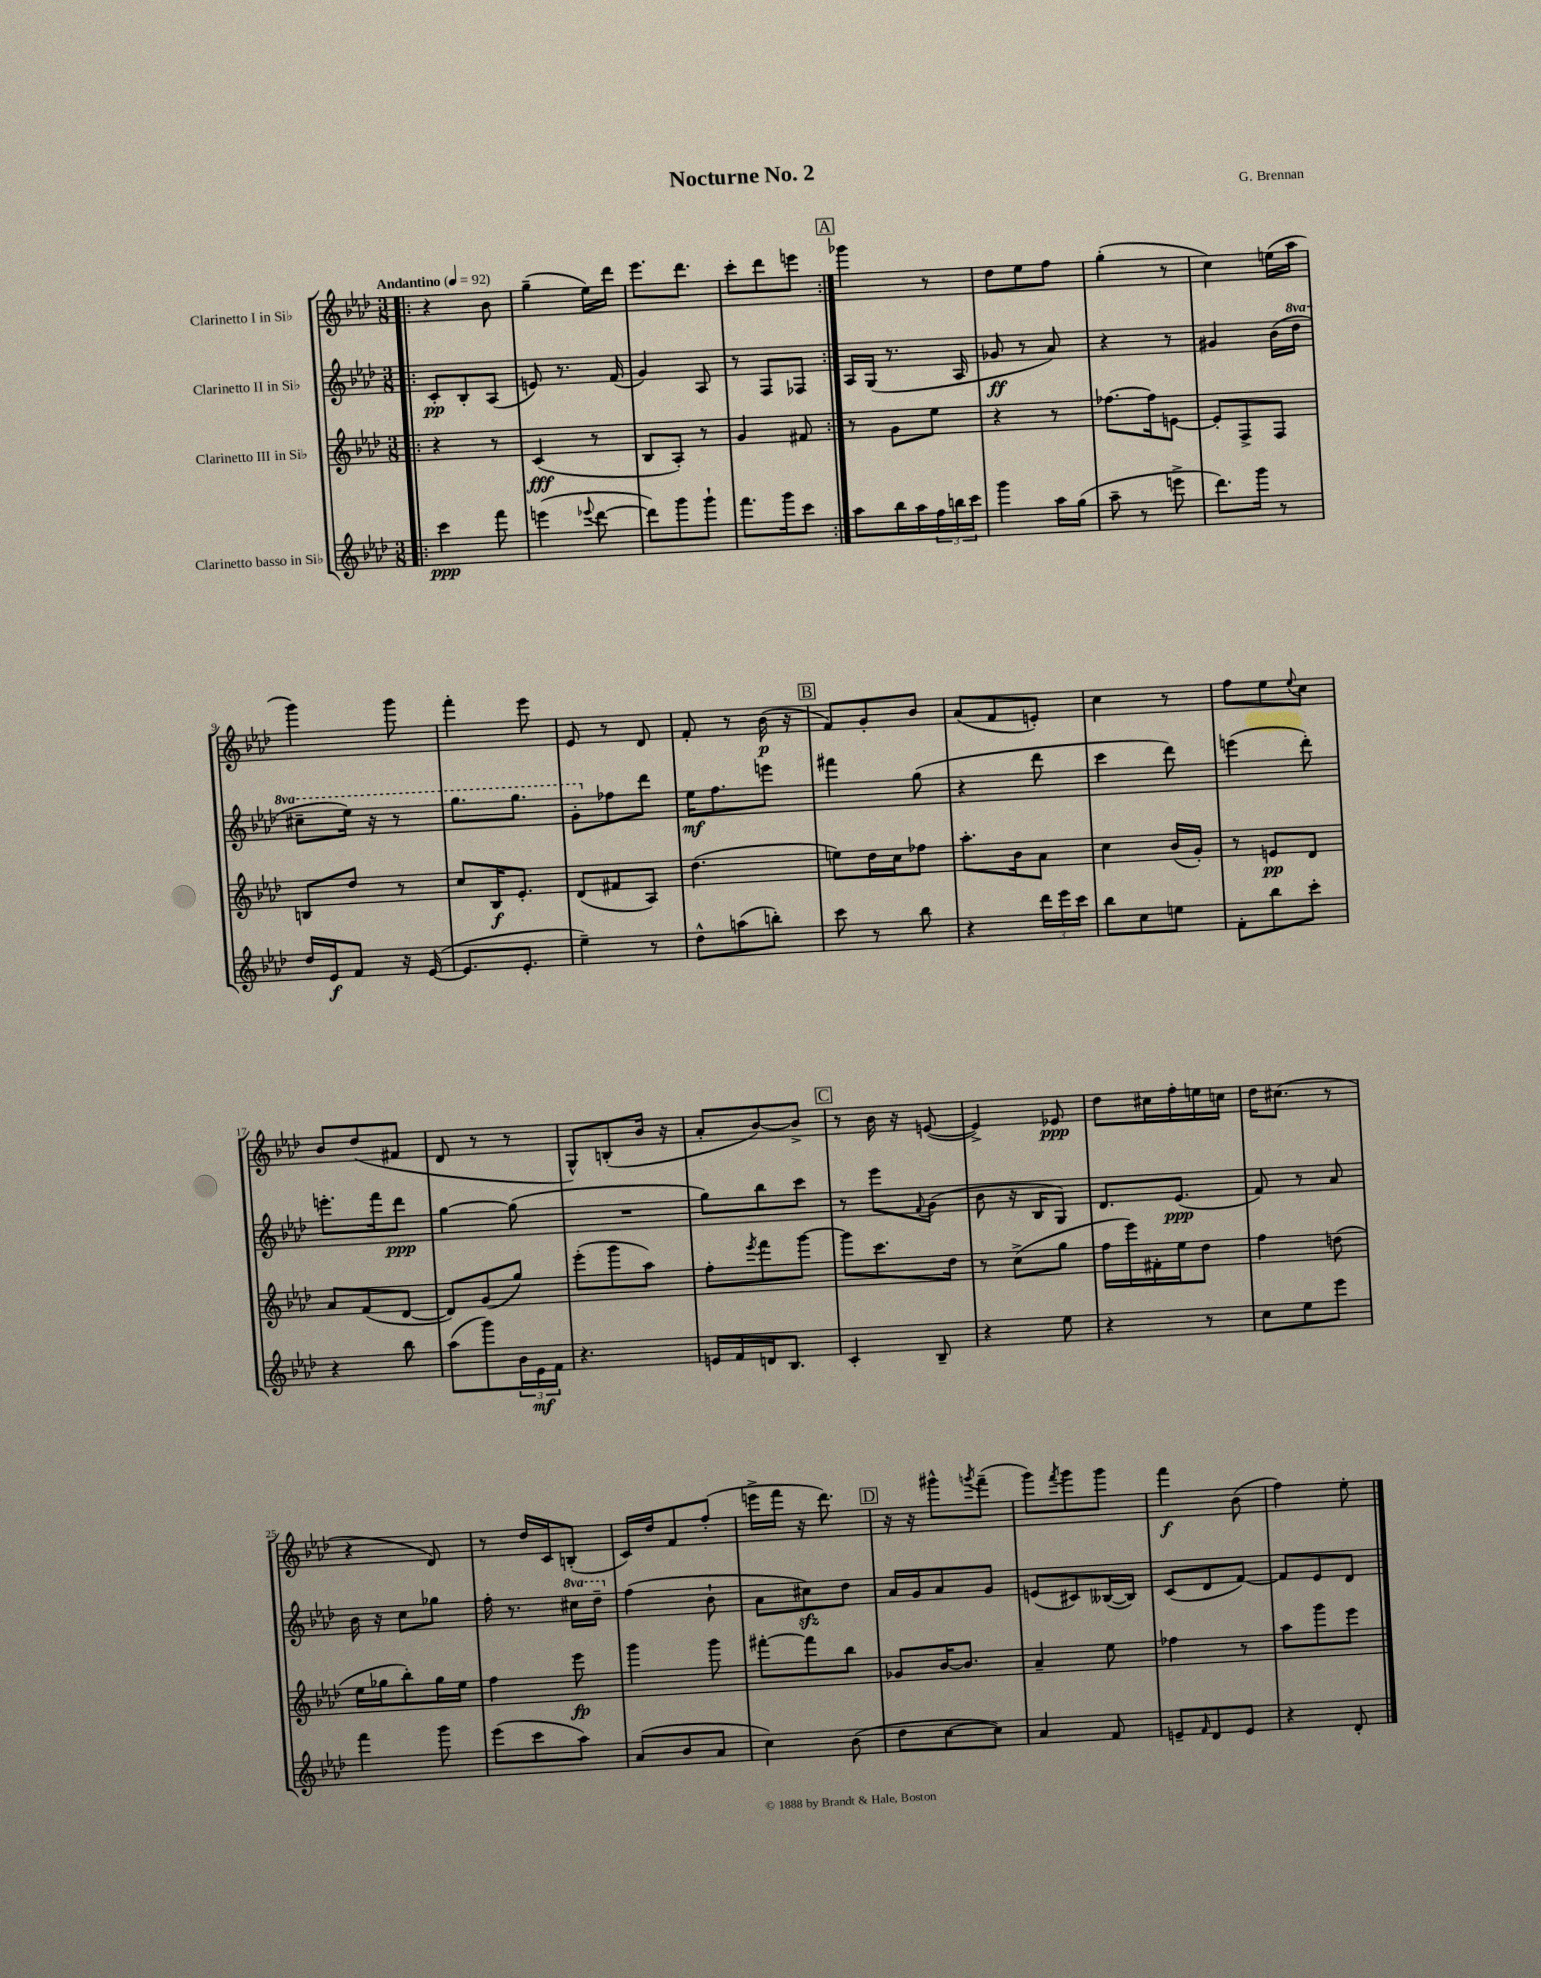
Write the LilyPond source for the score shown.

\header { title = "Nocturne No. 2" composer = "G. Brennan" }
<<
\new StaffGroup <<
\new Staff = "s0" \with { instrumentName = "Clarinetto I in Sib" } {
    \clef treble \key aes \major \numericTimeSignature \time 3/8 \tempo "Andantino" 4 = 92
    \repeat volta 2 { \bar ".|:" r4 bes'8 |
    g''4--( ees''16) des'''16 |
    ees'''8. des'''8. |
    c'''8-. des'''8 e'''8 | }
    \mark \markup { \box "A" } ges'''4 r8 |
    des''8 ees''8 f''8 |
    g''4-.( r8 |
    c''4) e''16( aes''16 |
    g'''4) g'''8 |
    f'''4-. ees'''8 |
    ees'8 r8 des'8 |
    f'8-. r8 bes'16\p( r16 |
    \mark \markup { \box "B" } f'8) g'8-. bes'8 |
    aes'8( f'8 e'8-.) |
    c''4 r8 |
    f''8 ees''8 \appoggiatura { ees''8 } c''8 |
    bes'8 des''8( fis'8 |
    des'8 r8 r8 |
    g8-^) b8-.( bes'16 r16 |
    aes'8-. bes'8~) bes'8-> |
    \mark \markup { \box "C" } r8 bes'16 r16 e'8~( |
    e'4->) ees'8\ppp |
    des''8 cis''16 f''16-. e''16 c''16 |
    des''16 cis''8.( r8 |
    r4 des'8) |
    r8 des''16 c'16 b8-.( |
    c'16) des''16 f'8 f''8-.( |
    e'''16-> f'''16 r16 des'''8.) |
    \mark \markup { \box "D" } r16 r16 gis'''8-^ \acciaccatura { g'''8 } f'''8--( |
    g'''8) \acciaccatura { f'''8 } g'''8 g'''8 |
    f'''4\f bes'8( |
    f''4) ees''8-. \bar "|." |
}
\new Staff = "s1" \with { instrumentName = "Clarinetto II in Sib" } {
    \clef treble \key aes \major \numericTimeSignature \time 3/8 \set Staff.ottavationMarkups = #ottavation-simple-ordinals
    \repeat volta 2 { \bar ".|:" c'8-.\pp bes8-. aes8( |
    e'8) r8. f'16( |
    g'4) aes8 |
    r8 f8 fes8 | }
    \mark \markup { \box "A" } aes16 g16( r8. aes16 |
    ges'8\ff r8 aes'8) |
    r4 r8 |
    gis'4 bes'16( \ottava #1 des'''16 |
    cis'''8-- ees'''16) r16 r8 |
    g'''8. g'''8. |
    g''8-. \ottava #0 fes''8 des'''8 |
    ees''16\mf f''8. e'''8 |
    \mark \markup { \box "B" } fis'''4 g''8( |
    r4 des'''8 |
    c'''4 des'''8) |
    e'''4( des'''8-.) |
    e'''8.-. f'''16 des'''8\ppp |
    g''4~ g''8( |
    R4. |
    g''8) bes''8 c'''8 |
    \mark \markup { \box "C" } r8 ees'''8 \appoggiatura { f'8 } g'8( |
    bes'8 r16 bes16 g8) |
    des'8. ees'8.\ppp( |
    f'8) r8 aes'8 |
    bes'16 r16 c''8 ges''8 |
    f''16-. r8. \ottava #1 cis'''16 des'''16-- \ottava #0 |
    f''4( bes'8-! |
    aes'8 cis''8\sfz) des''8 |
    \mark \markup { \box "D" } aes'16 g'16 aes'8 g'8 |
    e'8( cis'8) beses16~( beses16) |
    c'8( des'8 f'8~) |
    f'8 ees'8 des'8 \bar "|." |
}
\new Staff = "s2" \with { instrumentName = "Clarinetto III in Sib" } {
    \clef treble \key aes \major \numericTimeSignature \time 3/8
    \repeat volta 2 { \bar ".|:" r4 r8 |
    c'4\fff( r8 |
    bes8 aes8-.) r8 |
    g'4 fis'8 | }
    \mark \markup { \box "A" } r8 g'8 ees''8 |
    r4 r8 |
    fes''8.~ fes''16 e'8~ |
    e'8-. f8-> f8 |
    b8 des''8 r8 |
    c''8 bes16\f ees'8.-. |
    des'8( fis'8 aes8) |
    des''4.( |
    \mark \markup { \box "B" } e''8) des''16 c''16 fes''8 |
    aes''8.-. bes'16 aes'8 |
    c''4 bes'16( g'16-.) |
    r8 e'8\pp des'8 |
    aes'8 f'8( des'8~ |
    des'8) g'8( g''8) |
    ees'''8-.( g'''8 aes''8) |
    f''8-. \acciaccatura { ees'''8 } f'''8 g'''8~ |
    \mark \markup { \box "C" } g'''8 c'''8. des''16 |
    r8 c''8->( g''8 |
    f''16 ees'''16) fis'16-. ees''16 des''8 |
    f''4 d''8( |
    ees''16 ges''16 bes''8-.) ges''16 ees''16 |
    f''4 ees'''8\fp |
    g'''4 g'''8 |
    fis'''8~-. fis'''8 bes''8 |
    \mark \markup { \box "D" } ges'8 bes'16~ bes'8. |
    aes'4-- ees''8 |
    fes''4 r8 |
    aes''8 g'''8 ees'''8 \bar "|." |
}
\new Staff = "s3" \with { instrumentName = "Clarinetto basso in Sib" } {
    \clef treble \key aes \major \numericTimeSignature \time 3/8
    \repeat volta 2 { \bar ".|:" c'''4\ppp f'''8 |
    e'''4( \appoggiatura { ees'''8 } des'''8~ |
    des'''8) g'''8 g'''8-! |
    f'''8. g'''16 c'''8 | }
    \mark \markup { \box "A" } aes''8 bes''16 aes''16 \tuplet 3/2 { f''16 b''16 c'''16 } |
    g'''4 aes''16 g''16( |
    aes''8-- r8 e'''8-> |
    des'''8.) g'''16 r8 |
    des''16 ees'16\f f'8 r16 ees'16~( |
    ees'8. ees'8.-. |
    ees''4--) r8 |
    des''8-^ a''8( b''8-.) |
    \mark \markup { \box "B" } c'''8 r8 bes''8 |
    r4 \tuplet 3/2 { des'''16 ees'''16 c'''16 } |
    bes''8 c''8 e''8 |
    f'8-. bes''8 c'''8-. |
    r4 bes''8 |
    aes''8( g'''8) \tuplet 3/2 { bes'16 ees'16\mf f'16 } |
    r4. |
    e'16 f'16 d'16 bes8. |
    \mark \markup { \box "C" } c'4-. bes8-- |
    r4 ees''8 |
    r4 r8 |
    c''8 ees''8 ees'''8 |
    f'''4 g'''8 |
    ees'''8( c'''8 aes''8) |
    aes'8( bes'8 aes'8 |
    c''4) bes'8( |
    \mark \markup { \box "D" } des''8 c''8~ c''8) |
    aes'4 f'8 |
    e'8-- \grace { f'16 } des'8 e'8 |
    r4 des'8-. \bar "|." |
}
>>
>>
